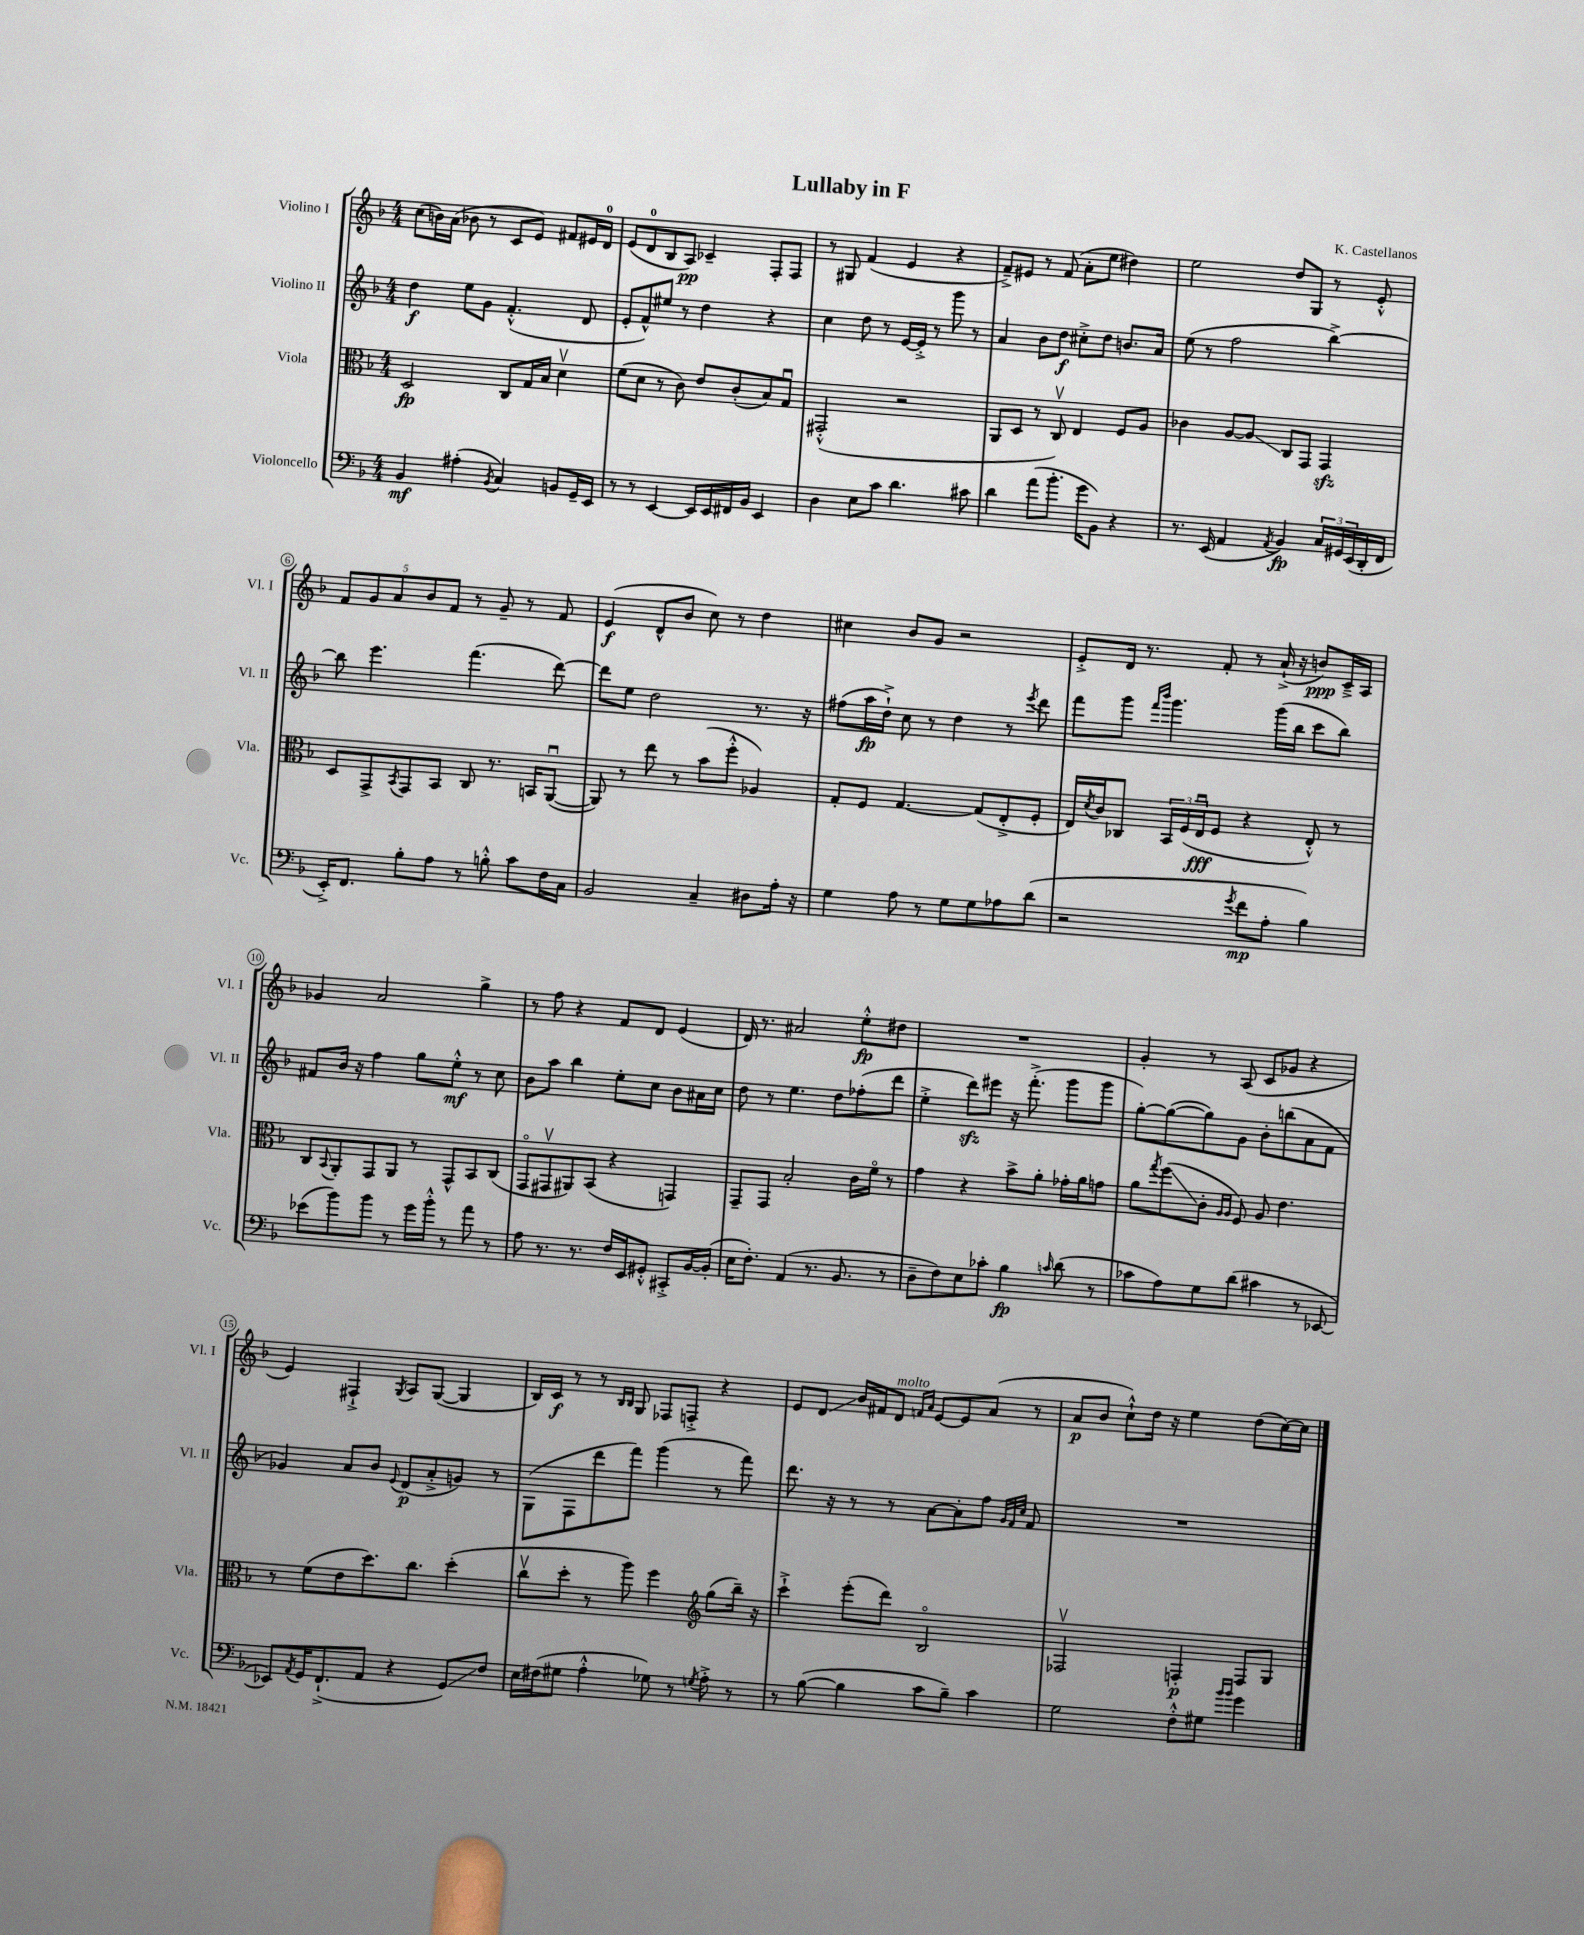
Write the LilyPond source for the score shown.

\header { title = "Lullaby in F" composer = "K. Castellanos" }
<<
\new StaffGroup <<
\new Staff = "s0" \with { instrumentName = "Violino I" shortInstrumentName = "Vl. I" } {
    \clef treble \key f \major \numericTimeSignature \time 4/4
    c''8( b'16) a'16( bes'8 r8 c'8 e'8) fis'8 eis'16 d'16-0 |
    e'8( d'8-0 bes8 a8\pp) ces'4-- f8-. f8 |
    r8 gis8 f'4( e'4 r4 |
    f'8--->) eis'8 r8 f'8( a'8-. e''8 dis''4) |
    e''2 d''8 g8 r8 e'8-.-^ |
    \tuplet 5/4 { f'8 g'8 a'8 bes'8 f'8 } r8 g'8-- r8 f'8 |
    e'4\f( d'8-^ bes'8 c''8) r8 d''4 |
    cis''4 bes'8 g'8 r2 |
    e'8-.-> d'16 r8. f'8-. r8 a'16-!->( r16 b'8\ppp) c'16---> a16 |
    ges'4 a'2 g''4-> |
    r8 f''8 r4 f'8 d'8 e'4( |
    d'16) r8. ais'2 e''8-.-^\fp dis''8 |
    R1 |
    g'4-. r8 a8( c'8 ges'8 r4 |
    e'4) fis4-!-> \acciaccatura { g8 } a8 g8~( g4 |
    bes16) c'16\f r8 r8 \grace { bes16 bes16 } g8 fes8 f8-.-> r4 |
    e'8 d'8\glissando bes'16 fis'16 d'8^\markup { \italic "molto" } \grace { f'16 a'16 } e'8~ e'8 a'8( r8 |
    a'8\p bes'8 c''8-!-^) d''16 r16 e''4 d''8( c''16~) c''16 \bar "|." |
}
\new Staff = "s1" \with { instrumentName = "Violino II" shortInstrumentName = "Vl. II" } {
    \clef treble \key f \major \numericTimeSignature \time 4/4
    d''4\f e''8 g'8 f'4.-.-^( d'8 |
    e'8-. f'8-^) eis''8 r8 d''4 r4 |
    c''4 d''8 r8 e'16~ e'16-.-> r8 g'''8 r8 |
    a'4 bes'8 d''8\f cis''8-.-> d''8 b'8. a'16 |
    e''8( r8 f''2 bes''4~->) |
    bes''8 e'''4. f'''4.( d'''8~) |
    d'''8 e''8 d''2 r8. r16 |
    fis''8( a''16\fp d''16-!->) c''8 r8 d''4 r8 \acciaccatura { e'''8 } d'''8 |
    f'''8 g'''8 \grace { f'''16 bes'''16 } g'''4. g'''16( bes''16 c'''8 bes''8) |
    fis'8 bes'16 r16 f''4 g''8 e''8-.-^\mf r8 c''8 |
    bes'8 a''8 bes''4 e''8-. c''8 bes'8 ais'16 c''16 |
    d''8 r8 e''4. d''8 fes''8-.( d'''8 |
    e''4-.-> d'''8\sfz) eis'''8 r16 f'''8.-.->( g'''8 g'''8 |
    g''8~-.) g''8~( g''8) g'8 bes'8-. b''8( a'8 f'8 |
    ges'4) a'8 bes'8 \appoggiatura { e'8 } d'8\p( a'8-.-> g'8) r8 |
    g8( f8 d'''8 f'''8) g'''4( r8 f'''8) |
    d'''8. r16 r8 r8 a'8~ a'8-. f''8 \grace { g'32 f'32 c''32 } f'8 |
    R1 \bar "|." |
}
\new Staff = "s2" \with { instrumentName = "Viola" shortInstrumentName = "Vla." } {
    \clef alto \key f \major \numericTimeSignature \time 4/4
    d2\fp c8 g16 bes16 d'4\upbow |
    f'8( d'8 r8 c'8) e'8 c'8-.( bes8) g8\downbow |
    gis,2-.-^( r2 |
    a,8 d8 r8 c8\upbow) e4 f8 a8 |
    ces'4 a8~ a8\glissando c8 g,8 g,4\sfz |
    d8 g,8-> \acciaccatura { bes,8 } g,8 bes,8 c8 r8. b,16 a,8~\downbow( |
    a,8) r8 e''8 r8 bes'8( f''8-.-^ aes4) |
    g8-. f8 g4.~ g8( e8-.-> f8-. |
    e16) \acciaccatura { d'8 } c'16 ces8 \tuplet 3/2 { bes,16 f16( e16\downbow\fff } f8 r4 e8-.-^) r8 |
    c8 \appoggiatura { bes,8 } a,8-. g,8 a,8 r8 g,8-^ bes,8 c8( |
    g,8\flageolet gis,8\upbow ais,8) bes,8( r4 g,4) |
    g,8-- g,8 bes2-. c'16 f'16\flageolet r8 |
    g'4 r4 bes'8-> a'8-. ges'16-. a'16 g'8 |
    a'8 \acciaccatura { g''8 } f''8\glissando( c'8-. \grace { a16 a16 } f8) a8 e'4. |
    r8 f'8( e'8 d''8.) c''8. d''4-.( |
    c''8\upbow d''8-. r8 a''8) f''4 \clef treble g''8( bes''16--) r16 |
    c'''4-!-> e'''8-.( d'''8) bes2\flageolet |
    fes2\upbow f4-.\p f8 g8 \bar "|." |
}
\new Staff = "s3" \with { instrumentName = "Violoncello" shortInstrumentName = "Vc." } {
    \clef bass \key f \major \numericTimeSignature \time 4/4
    bes,4\mf ais4-.( \acciaccatura { bes,8 } c4) b,8 g,16-- e,16 |
    r8 r8 e,4~ e,16 e,16 fis,16 bes,16 e,4 |
    d4 e8 c'8 d'4. cis'8 |
    d'4 a'8( bes'8.-. g'16 bes,8) r4 |
    r8. e,16( a,4 \acciaccatura { a,8 } bes,4\fp) \tuplet 3/2 { c16 gis,16 e,16( } d,16-. f,16 |
    e,16-.->) f,8. bes8-. a8 r8 b8-.-^ c'8 f16 c16 |
    bes,2 c4-- dis8 a16-. r16 |
    g4 a8 r8 g8 g8 aes8 d'8( |
    r2 \acciaccatura { g'8 } f'8\mp a8-. bes4) |
    ees'8( bes'8) bes'8 r8 g'16 bes'16-.-^ r8 a'8 r8 |
    a8 r8. r8. f16 e,16 gis,8-.-^ cis,8-.-> bes,16~ bes,16-.( |
    e16 f8.-.) a,4( r8. bes,8. r8 |
    d8-- f8) e8 ces'8-. bes4\fp \grace { c'16 } d'8( r8 |
    ces'8 a8) g8 d'8( cis'4 r8 ees,8~ |
    ees,8) \acciaccatura { a,8 } g,16 f,8.-!->( a,8 r4 g,8\glissando) f8 |
    e16 fis16( gis8 a4-.-^ ges8) r8 \acciaccatura { g8 } a8-.-> r8 |
    r8 bes8~( bes4 c'8 bes8--) c'4 |
    g2 f8-.-^ gis8 \grace { bes'16 bes'16 } g'4 \bar "|." |
}
>>
>>
\layout { \context { \Score \override BarNumber.stencil = #(make-stencil-circler 0.1 0.3 ly:text-interface::print) } }
